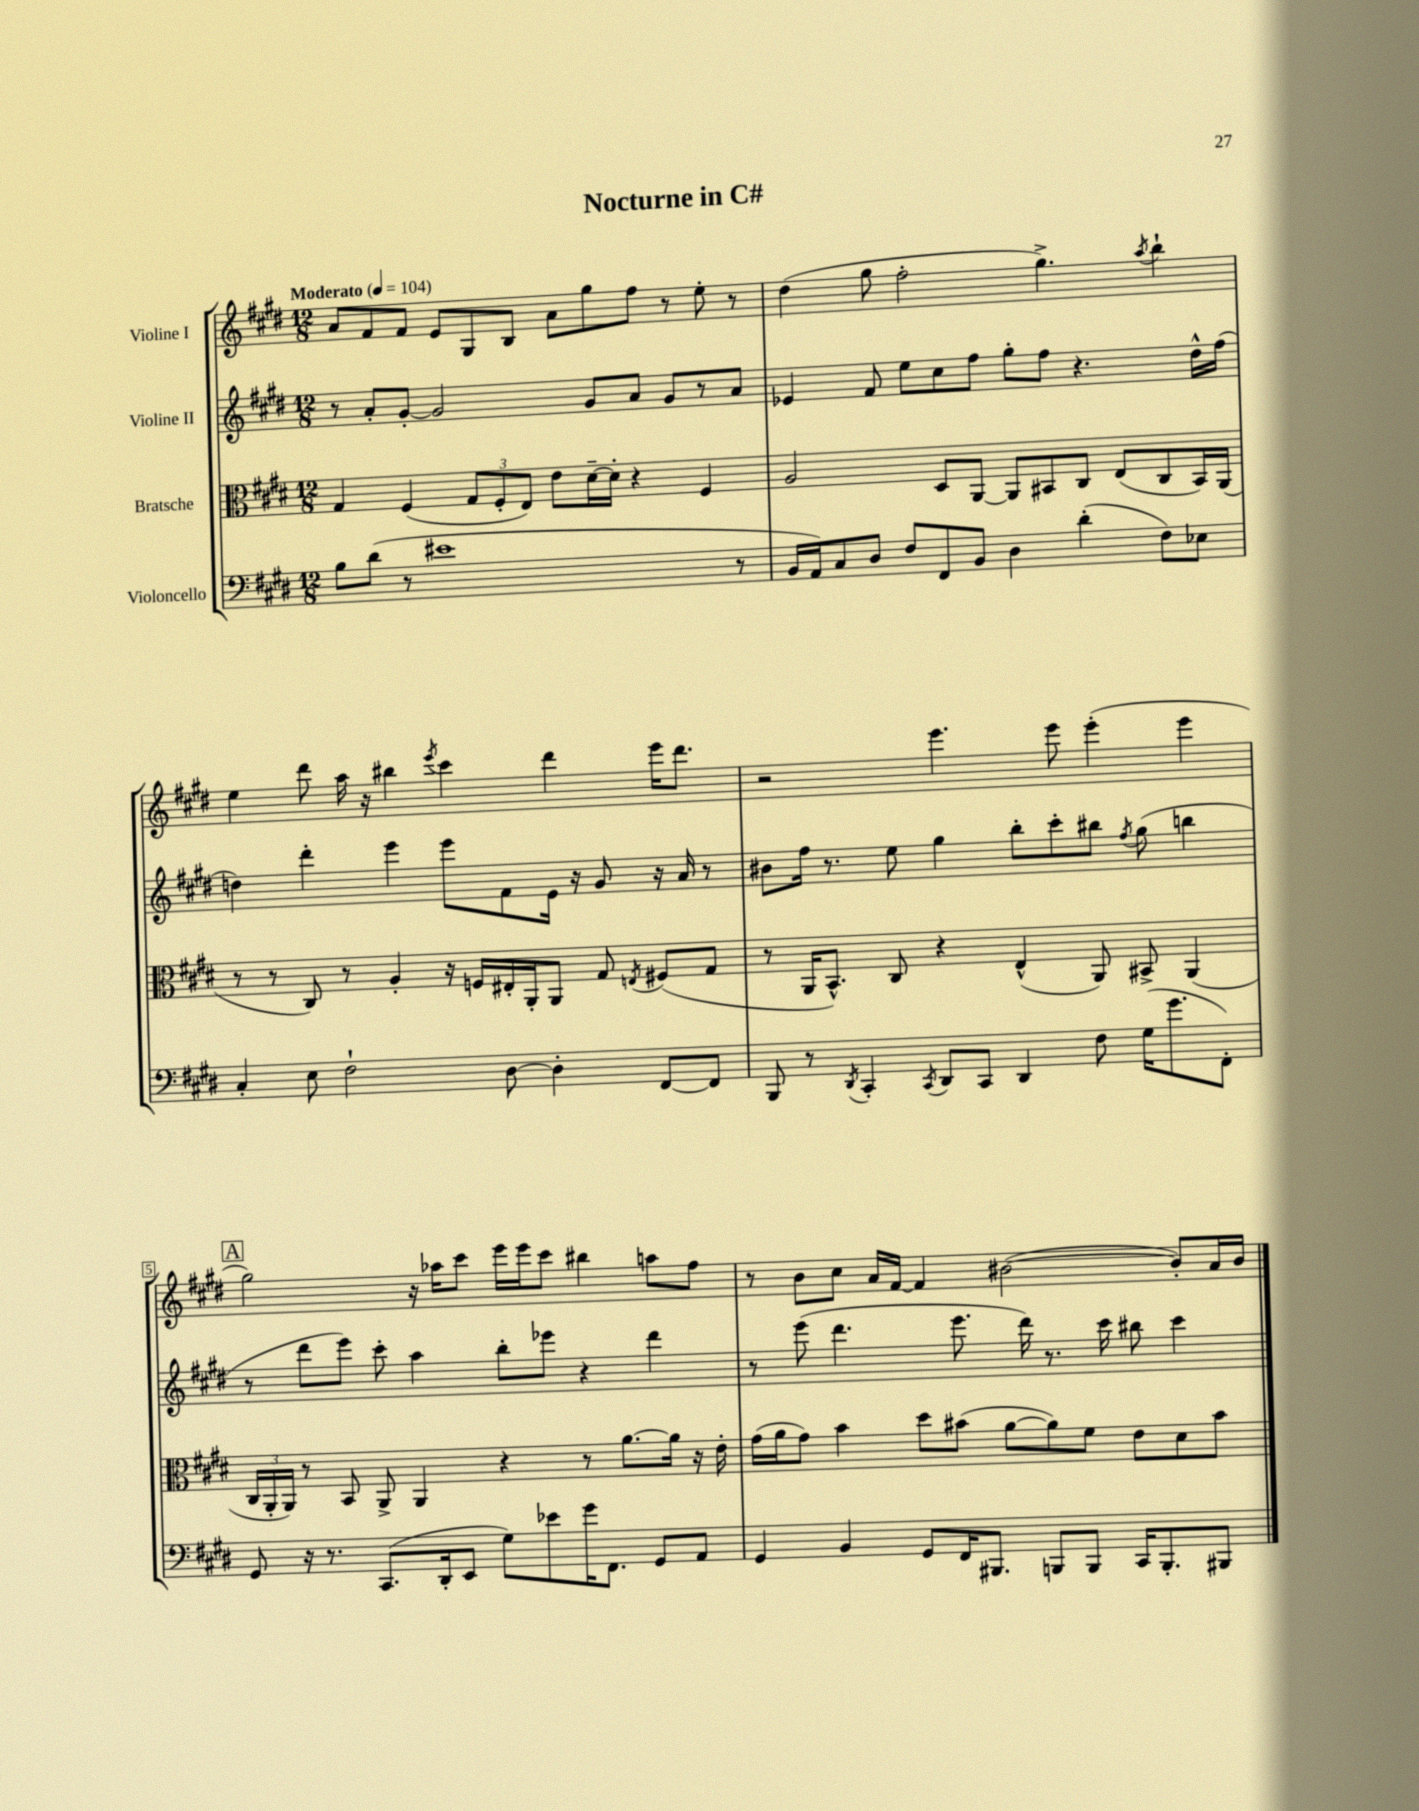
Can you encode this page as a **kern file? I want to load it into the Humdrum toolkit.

**kern	**kern	**kern	**kern
*staff4	*staff3	*staff2	*staff1
*clefF4	*clefC3	*clefG2	*clefG2
*k[f#c#g#d#]	*k[f#c#g#d#]	*k[f#c#g#d#]	*k[f#c#g#d#]
*M12/8	*M12/8	*M12/8	*M12/8
*MM104	*MM104	*MM104	*MM104
8B	4G#	8r	8a
(8d#	.	8a'	8f#
8r	(4F#	[8g#'	8f#
1e#	.	2g#]	8e
.	12G#	.	8G#
.	12F#'	.	.
.	.	.	8B
.	12E)	.	.
.	8e	.	8a
.	[16d#~	8g#	8gg#
.	16d#']	.	.
.	4r	8a	8ff#
.	.	8g#	8r
.	4F#	8r	8ee'
8r	.	8a	8r
=	=	=	=
16BB	2A	4e-	(4dd#
16AA)	.	.	.
8C#	.	.	.
8D#	.	8f#	8gg#
8F#	.	8ee	2ff#'
8FF#	8D#	8cc#	.
8BB	[8AA	8ff#	.
4D#	8AA]	8gg#'	.
.	8BB#	8ff#	4.gg#^)
(4d#'	8C#	4.r	.
.	(8E	.	.
.	.	.	8qaa
8F#)	8C#	.	4bb`
8E-	16BB#)	16dd#^^	.
.	(16AA	(16ff#	.
=	=	=	=
4C#'	8r	4dd)	4ee
.	8r	.	.
8E	8C#)	4ddd#'	8ddd#
2F#`	8r	.	16aa
.	.	.	16r
.	4A'	4eee	4bb#
.	.	.	8qeee
.	16r	8eee	4ccc#
.	16F	.	.
[8D#	16E#'	8f#	.
.	16AA'	.	.
4D#']	8AA	16e	4ddd#
.	.	16r	.
.	8G#	8g#	.
.	8qE	.	.
[8FF#	(8F#	16r	16eee
.	.	16a	8.ddd#
8FF#]	8G#	8r	.
=	=	=	=
8BBB	8r	8b#	2r
8r	16AA	16ff#	.
.	8.BB^^)	8.r	.
8qDD#	.	.	.
4CC#'	.	.	.
.	8C#	8ee	.
8qCC#	.	.	.
8DD#	4r	4gg#	4.eee
8CC#	.	.	.
4DD#	(4E^^	8bb'	.
.	.	8ccc#'	8eee
8F#	8AA)	8bb#	(4eee'
.	.	8qff#	.
(16G#	8BB#^	(8gg#	.
8.g#	.	.	.
.	(4AA	4bb	4eee
8FF#')	.	.	.
=	=	=	=
8GG#	24C#	8r	2gg#)
.	24AA'	.	.
.	24AA)	.	.
16r	8r	8ddd#	.
8.r	.	.	.
.	8BB	8eee)	.
(8.CC#	8AA^	8ccc#'	.
.	4AA	4aa	16r
16DD#'	.	.	16aa-
8EE	.	.	8ccc#
8G#)	4r	8bb'	16eee
.	.	.	16eee
8e-	.	8eee-	8ccc#
16g#	8r	4r	4bb#
8.FF#	.	.	.
.	[8.a	.	.
8GG#	.	4ddd#	8aa
.	16a]	.	.
8AA	16r	.	8ff#
.	16e'	.	.
=	=	=	=
4GG#	(16g#	8r	8r
.	16a	.	.
.	8g#)	(8eee	8b
4BB	4b	4.ddd#	8cc#
.	.	.	16a
.	.	.	[16f#
8GG#	8dd#	.	4f#]
16FF#	(8b#	8.eee	.
8.BBB#	.	.	.
.	[8a	.	([2b#
.	.	16ddd#)	.
8BBB	8a])	8.r	.
8BBB	8f#	.	.
.	.	16ccc#	.
16CC#	8e	8bb#	.
8.BBB'	.	.	.
.	8d#	4ccc#	8b#'])
8BBB#	8b#	.	16a
.	.	.	16b#
==	==	==	==
*-	*-	*-	*-
